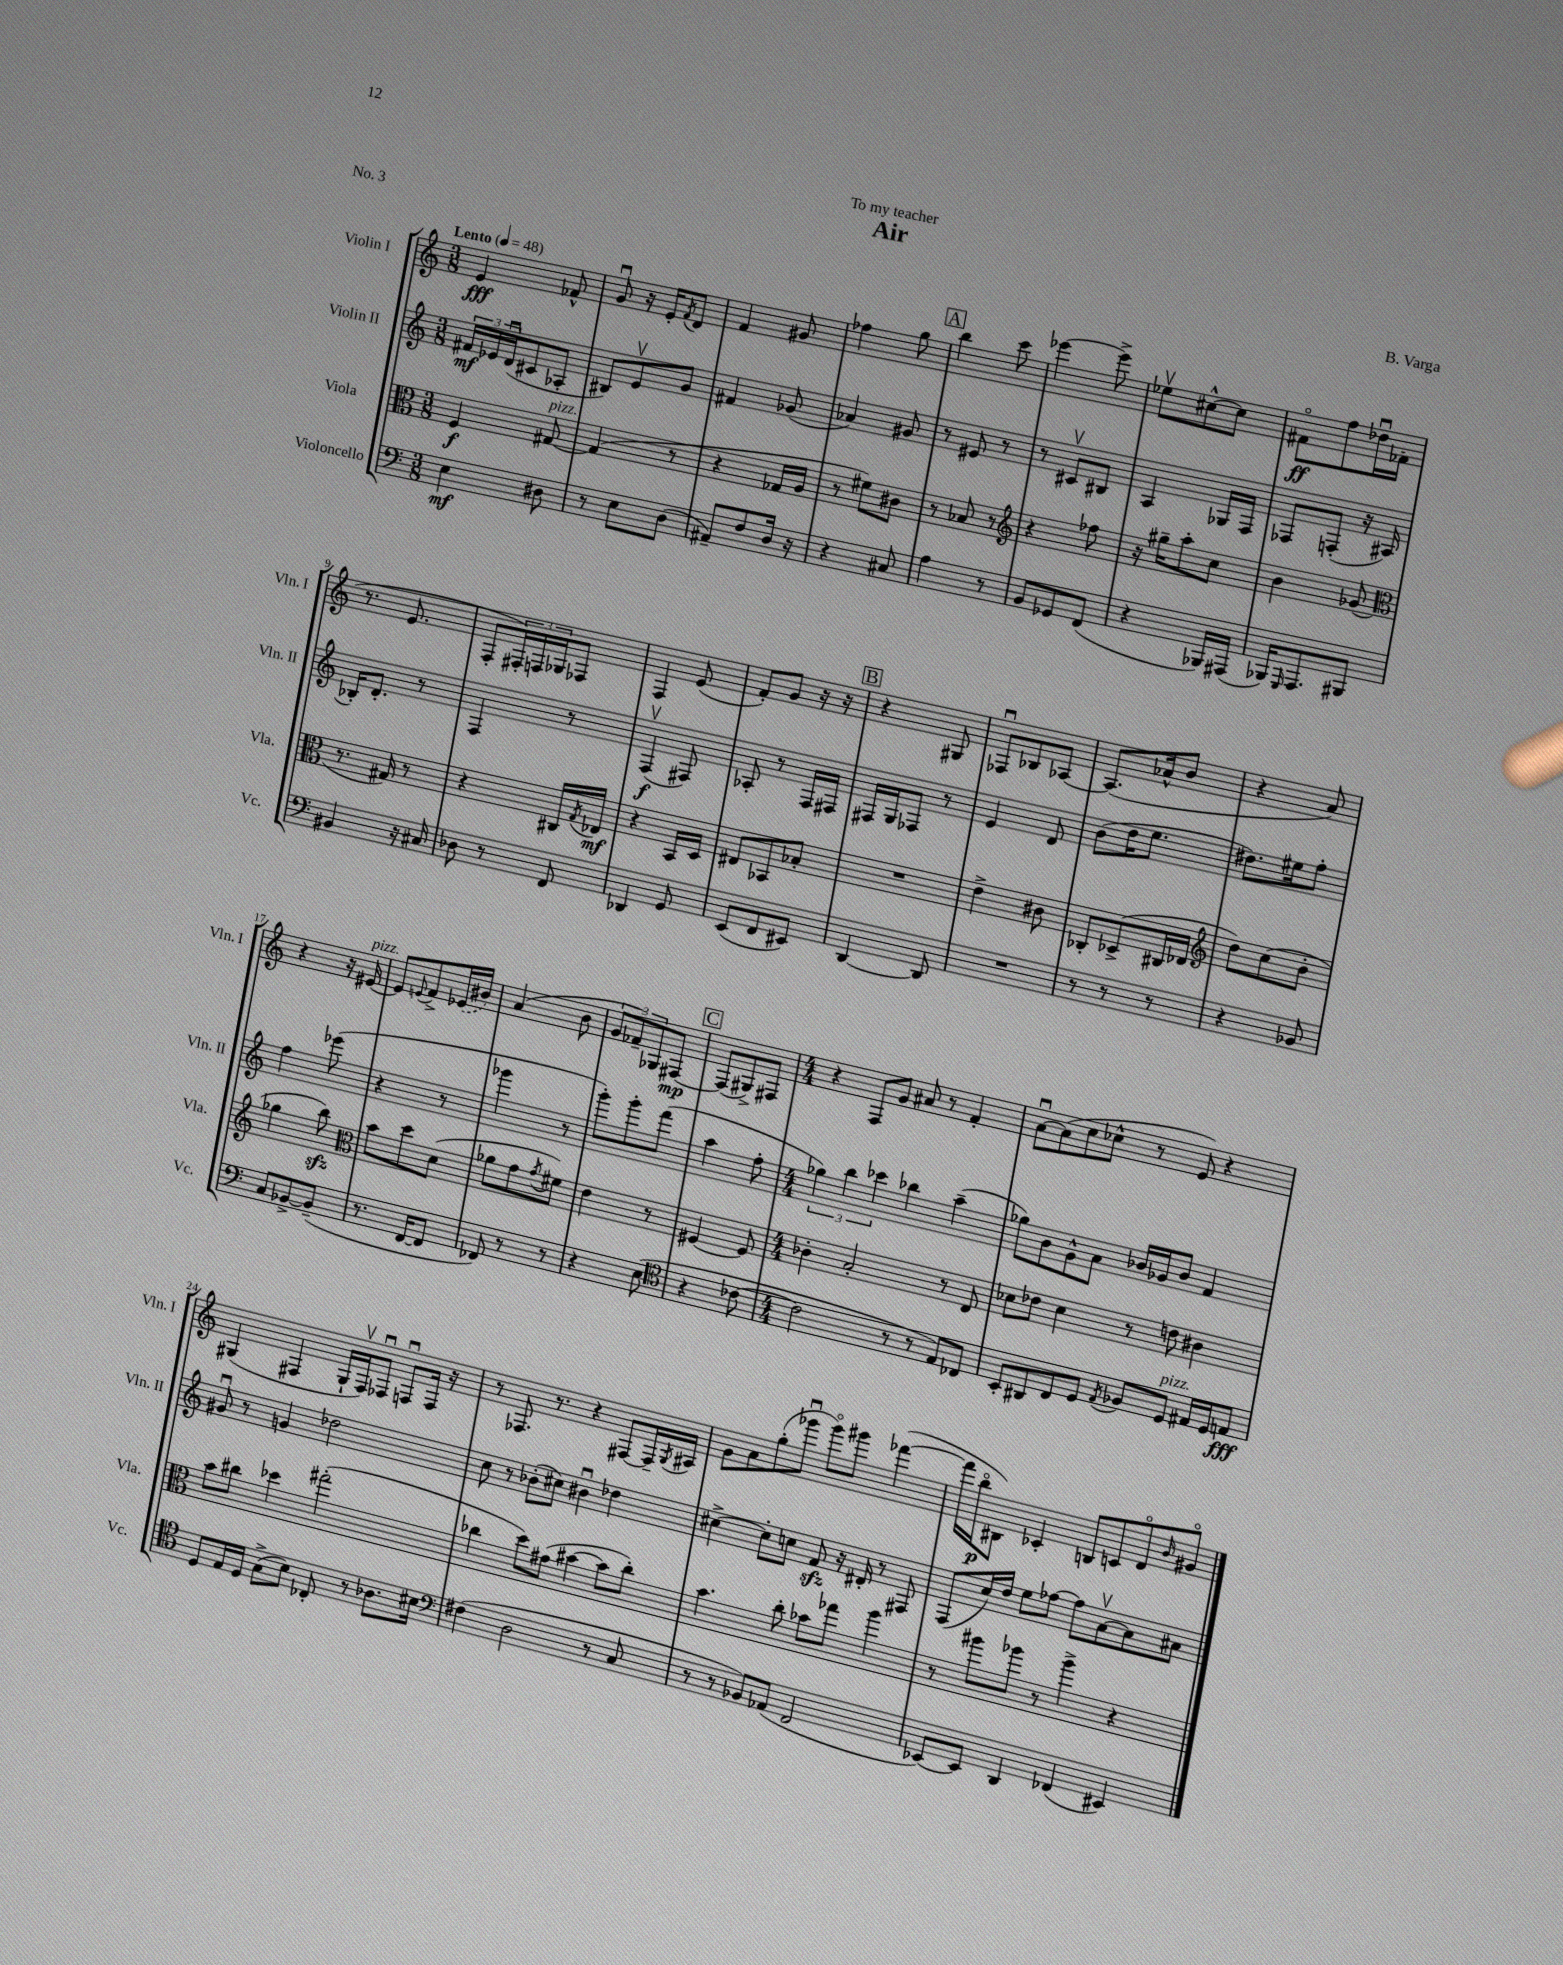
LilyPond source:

\header { title = "Air" composer = "B. Varga" dedication = "To my teacher" piece = "No. 3" }
<<
\new StaffGroup <<
\new Staff = "s0" \with { instrumentName = "Violin I" shortInstrumentName = "Vln. I" } {
    \clef treble \key c \major \numericTimeSignature \time 3/8 \tempo "Lento" 4 = 48
    e'4\fff fes'8-^ |
    g'8\downbow r16 e'16-. \acciaccatura { f'8 } d'8 |
    f'4 gis'8 |
    fes''4 g''8 |
    \mark \markup { \box "A" } b''4 c'''8 |
    ees'''4~ ees'''8-> |
    ees''8\upbow cis''8~-^ cis''8 |
    fis'8\flageolet\ff f''8 des''16\downbow fes'16( |
    r8. e'8. |
    f8-. \tuplet 3/2 { fis16-.) f16 ges16 } fes8 |
    f4 e'8( |
    f'8-.) g'8 r16 r16 |
    \mark \markup { \box "B" } r4 gis8 |
    fes8\downbow bes8 aes8~ |
    aes8.( aes'16-^ b'8 |
    r4 a'8) |
    r4 r16 eis'16~^\markup { \italic "pizz." } |
    eis'8 \appoggiatura { e'8 } f'8-> \once \slurDashed ees'16( bis'16) |
    a'4( b'8 |
    \tuplet 3/2 { g'8 fes'8--) ges8 } fis8~\mp |
    \mark \markup { \box "C" } fis8( gis8->) fis8 |
    \numericTimeSignature \time 4/4 r4 f8 g'8 ais'8 r8 f'4-. |
    a'8~\downbow a'8( c''8 ces''8-^ r8 e'8) r4 |
    gis4( fis4 gis16-! fis16\upbow) fes8\downbow f8\downbow f16 r16 |
    r8 fes8. r8. r4 fis8~ fis16-- \acciaccatura { g8 } ais16 |
    g'8 a'8 g''8-.( ges'''8\downbow ges'''8\flageolet) gis'''8 fes'''4~( |
    fes'''16 b''16\flageolet\p bis8) ces'4-. b8 c'8 d'8\flageolet \grace { b'16 } gis'8\flageolet \bar "|." |
}
\new Staff = "s1" \with { instrumentName = "Violin II" shortInstrumentName = "Vln. II" } {
    \clef treble \key c \major \numericTimeSignature \time 3/8
    \tuplet 3/2 { fis'16\mf ees'16 d'16\downbow( } cis'8 aes8-. |
    bis8) e'8\upbow g'8 |
    fis'4 ges'8( |
    aes'4) gis'8 |
    \mark \markup { \box "A" } r8 eis'8 r8 |
    r8 cis'8\upbow bis8 |
    a4 ges16 f16 |
    fes8 f8-.( r16 ais16 |
    bes16-.) d'8.-. r8 |
    f4 r8 |
    f4\upbow\f( fis8) |
    aes8-. r8 f16 fis16 |
    \mark \markup { \box "B" } fis16 g16 fes8 r8 |
    e'4 d'8 |
    b'8( d''16 e''8. |
    dis''8.) eis''16 f''8-. |
    f''4 ees'''8( |
    r4 r8 |
    ges'''4 r8 |
    g'''8-.) g'''8-. f'''8( |
    \mark \markup { \box "C" } a''4 f''8-. |
    \numericTimeSignature \time 4/4 \tuplet 3/2 { ges''4) b''4 ces'''4 } bes''4 a''4--( |
    ges''8) b'8 g'8-^ a'8 bes'16 ges'16 bes'8 f'4 |
    gis'8\downbow r8 g'4 des''2 |
    c''8 r8 bes'8-.( cis''8) bis'4\downbow des''4 |
    cis''4~-> cis''8-. c''8 f'8\sfz r16 dis'16-. r8 fis8 |
    f8( c''16) d''16 e''8 fes''8~ fes''8 a'8~\upbow a'8 ais'8 \bar "|." |
}
\new Staff = "s2" \with { instrumentName = "Viola" shortInstrumentName = "Vla." } {
    \clef alto \key c \major \numericTimeSignature \time 3/8
    f4\f gis8~^\markup { \italic "pizz." } |
    gis4( r8 |
    r4 ges16 a16 |
    r8 fis'8) cis'8 |
    \mark \markup { \box "A" } r8 bes8 r8 |
    \clef treble r4 fes''8 |
    r16 gis''16-- a''8-. c''8 |
    b'4 ges'8( |
    \clef alto r8. gis16) r8 |
    r4 cis16 \acciaccatura { g8 } ees16\mf |
    r4 b,16 d16 |
    eis8 bes,8 bes8-. |
    \mark \markup { \box "B" } R4. |
    e'4-> cis'8 |
    ces8-. des8->( cis16 ees16 |
    \clef treble d''8) c''8( b'8-. |
    ges''4 b''8\sfz) |
    \clef alto b'8 d''8 d'8( |
    aes'8 g'8 \acciaccatura { g'8 } fis'8) |
    e'4 r8 |
    \mark \markup { \box "C" } fis4~ fis8 |
    \numericTimeSignature \time 4/4 ces'4-. b2-. r8 e8 |
    des'8 ees'8 des'4 r8 e'8 cis'4 |
    b'8 cis''8 des''4 gis''2-.( |
    ces''4 d''8) gis'8( bis'4~ bis'8 ces''8-.) |
    b'4. c''8-. bes'8 ges''8 a''4 |
    r8 ais''8 aes''8 r8 aes''4-> r4 \bar "|." |
}
\new Staff = "s3" \with { instrumentName = "Violoncello" shortInstrumentName = "Vc." } {
    \clef bass \key c \major \numericTimeSignature \time 3/8
    e4\mf dis8 |
    r8 e8 d8( |
    ais,8--) f8 d16 r16 |
    r4 cis8 |
    \mark \markup { \box "A" } a4 r8 |
    b,8 ges,8 f,8( |
    r4 bes,,16) ais,,16( |
    bes,,16) \grace { g,,16 } a,,8. bis,,8 |
    bis,4 r16 cis16 |
    des8 r8 f,8 |
    des,4 g,8 |
    e,8( f,8 eis,8) |
    \mark \markup { \box "B" } d,4~ d,8 |
    R4. |
    r8 r8 r8 |
    r4 bes,8 |
    c8 bes,8~-> bes,8--( |
    r8. f,16~ f,8 |
    fes,8) r8 r8 |
    r4 e8( |
    \mark \markup { \box "C" } \clef tenor r4 ces'8~ |
    \numericTimeSignature \time 4/4 ces'2 r8 r8 e8) ces8 |
    b,8-. ais,8 c8 d8 \acciaccatura { e8 } fes8 d8^\markup { \italic "pizz." } eis16 d16 e8\fff |
    d8 e16 d16 g8->( b8) ces8-. r8 aes8. bis16 |
    \clef bass fis4( d2 r8 c8 |
    r8 r8 bes,8) aes,8( f,2 |
    ees,8~) ees,8 d,4 fes,4( eis,4) \bar "|." |
}
>>
>>
